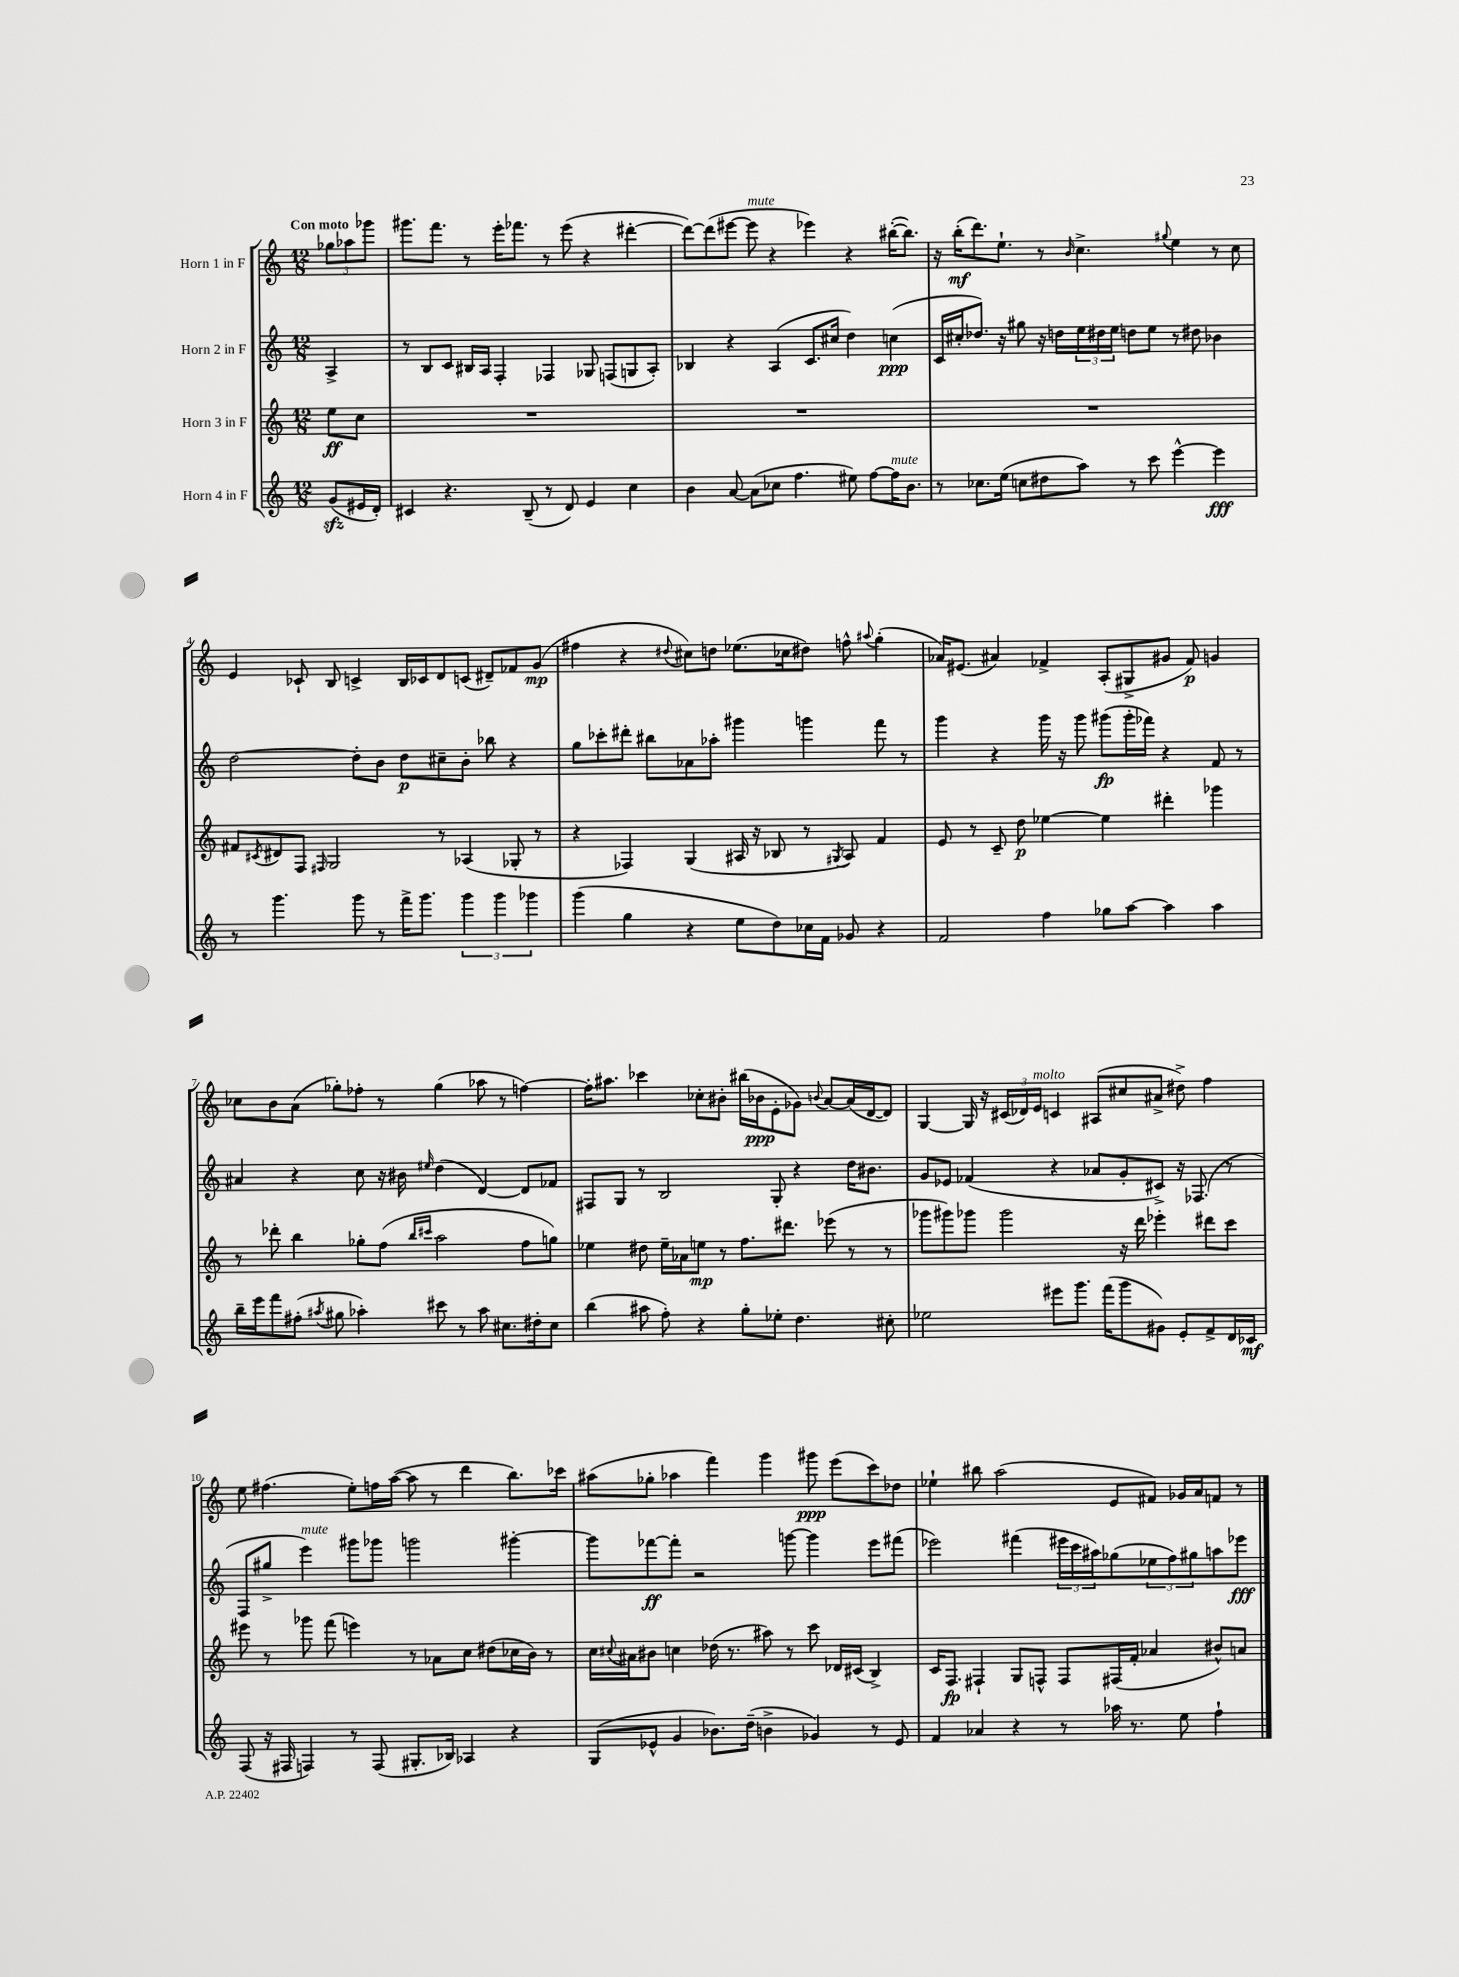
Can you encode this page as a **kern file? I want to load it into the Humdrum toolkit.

**kern	**kern	**kern	**kern
*staff4	*staff3	*staff2	*staff1
*clefG2	*clefG2	*clefG2	*clefG2
*k[]	*k[]	*k[]	*k[]
*M12/8	*M12/8	*M12/8	*M12/8
(8g	8ee	4A^	12gg-
.	.	.	12aa-
16e#	8cc	.	.
.	.	.	12ggg-
16d')	.	.	.
=	=	=	=
4c#	1.r	8r	8.ggg#
.	.	8B	.
.	.	.	8.fff
4.r	.	8c	.
.	.	16B#	8r
.	.	16A	.
.	.	4F'	16eee'
.	.	.	8.fff-
(8B~	.	.	.
8r	.	4F-	8r
8d)	.	.	(8eee
4e	.	8G-	4r
.	.	(8F	.
4cc	.	8G	[4ddd#'
.	.	8A')	.
=	=	=	=
4b	1.r	4B-	8ddd#_)
.	.	.	(8ddd#]
[8a	.	4r	[8eee#
(8a]	.	.	8eee#]
8cc-	.	(4A	4r
4.ff	.	.	.
.	.	8.c	4eee-)
.	.	16cc#	.
8ee#)	.	4dd)	4r
[8ff	.	.	.
16ff]	.	(4cc	([16bb#'
8.b	.	.	8.bb#])
=	=	=	=
8r	1.r	16c	16r
.	.	16cc#'	(16bb'
8.cc-	.	8.dd-)	8.ddd)
(16ee	.	16r	8.ee`
8cc	.	8gg#	.
8dd#	.	16r	8r
.	.	16dd	.
.	.	.	16qqb
8aa)	.	24ee	4.cc^
.	.	24dd#	.
.	.	24ee	.
8r	.	8dd	.
8ccc	.	8ee	.
.	.	.	8qqgg#
[4eee^^	.	8r	4ee
.	.	8dd#	.
4eee]	.	4b-	8r
.	.	.	8cc
=	=	=	=
8r	8f#	[2dd	4e
.	8qc#	.	.
4.ggg	8d#	.	.
.	8F	.	8c-`
.	16qqF#	.	.
.	2G	.	8B
8ggg	.	8dd']	4c^
8r	.	8b	.
16fff^	.	8dd	16B
8.ggg	.	.	16c-
.	8r	8cc#~	8d
6ggg	(4A-	8b'	(8c
.	.	8bb-	8d#~)
6ggg	.	.	.
.	8G-'	4r	8f-
6ggg-	.	.	.
.	8r	.	(8g
=	=	=	=
(4ggg	4r	8gg	4ff#
.	.	8ccc-'	.
4gg	4F-)	8ddd#'	4r
.	.	8bb#	.
.	.	.	8qqdd#
4r	(4G	8a-	8cc#)
.	.	8aa-'	8dd
8ee	16A#	4ggg#	(8.ee-
.	16r	.	.
8dd)	8B-	.	.
.	.	.	16cc-
16cc-	8r	4ggg	8dd#)
16f	.	.	.
.	8qG#	.	.
8g-	8A#)	.	8ff^^
.	.	.	8qqaa#
4r	4f	8fff	(4gg'
.	.	8r	.
=	=	=	=
2f	8e	4ggg	16a-)
.	.	.	(8.e#
.	8r	.	.
.	8c~	4r	4a#)
.	8dd	.	.
4ff	[4ee-	16ggg	4f-^
.	.	16r	.
.	.	8ggg	.
8gg-	4ee-]	(8ggg#	(8A'
[8aa	.	16ggg#'	8G#^
.	.	16fff-)	.
4aa]	4ddd#'	4r	8g#
.	.	.	8f-)
4aa	4ggg-	8f	4g
.	.	8r	.
=	=	=	=
16bb~	8r	4a#	8cc-
16eee	.	.	.
8fff	8ddd-'	.	8b
(8ff#'	4bb	4r	(8a
8qaa#	.	.	.
8gg#	.	.	8gg-')
4aa-')	8gg-'	8cc	8ff-'
.	(8ff	16r	8r
.	.	16b#	.
.	16qqbb	.	.
.	16qqccc#	16qqee#	.
8ccc#	2aa	(4dd	(4gg-
8r	.	.	.
8aa-	.	[4d)	8aa-
8.cc#	.	.	8r
.	8ff	8d]	[4ff)
16dd#'	.	.	.
8cc#	8gg)	8f-	.
=	=	=	=
(4bb	4ee-	8F#	16ff']
.	.	.	8.aa#
.	.	8G	.
8aa#	8dd#	8r	4ccc-
8ff')	16ee-~	2B	.
.	16a-	.	.
4r	8ee	.	8cc-'
.	8r	.	8b#'
8gg'	8.ff	.	(16bb#
.	.	.	16b-
8ee-'	.	8G'	8e'
.	8.ddd#	.	.
4.dd	.	4r	8g-)
.	.	.	8qqb
.	(8eee-	.	[8a
.	8r	16dd	(16a]
.	.	8.b#	[16d
8cc#'	8r	.	8d])
=	=	=	=
2ee-	8ggg-	8g	[4G
.	8ggg#)	8e-	.
.	8ggg-	(4f-	16G]
.	.	.	16r
.	2ggg-	.	(24c#
.	.	.	24d-)
.	.	.	24e
8eee#	.	4r	4c
8.ggg	.	.	.
.	.	8a-	(8A#
(16fff	.	.	.
8ggg	16r	8g'	8cc#
.	16ddd	.	.
8g#)	4eee-'	8c#^)	8a#^
8e'	.	16r	8dd#^)
.	.	(8.F-	.
8f^	8ddd#	.	4ff
16d	8ccc	8r	.
16c-	.	.	.
=	=	=	=
(8F	8eee#	8F	8ee
16r	8r	8gg#^	(4.ff#
16F#	.	.	.
4F)	8ggg-	4eee)	.
.	(8fff	.	.
8r	4eee)	8ggg#	8ee')
(8F	.	8ggg-	16ff
.	.	.	([16aa
8.G#'	8r	2ggg	8aa]
.	8a-	.	8r
16B-)	.	.	.
4A-	8cc	.	4ddd
.	(8dd#	.	.
4r	16cc-	[4ggg#'	8.bb)
.	16b)	.	.
.	8r	.	.
.	.	.	16ccc-
=	=	=	=
(8G	16cc	8ggg#]	(8aa#
.	8qqcc#	.	.
.	16a#	.	.
8e-^^	8b#	[8fff-	8gg-'
4g	4cc	8fff-']	4aa-
.	.	2r	.
8.b-)	(16dd-	.	4fff)
.	8.r	.	.
(16dd~	.	.	.
4b^	8aa#)	.	4ggg
.	8r	[8ggg	.
4g-)	8ccc	4ggg]	8ggg#
.	16d-	.	(8eee
.	(16c#	.	.
8r	4B^)	8eee	8ccc)
8e-	.	(8fff#	8dd-
=	=	=	=
4f	16c	2eee-)	4ee-`
.	8.F	.	.
4a-	4F#`	.	8bb#
.	.	.	(2aa
4r	8G	(4fff#	.
.	8F^^	.	.
8r	8F	24eee#	.
.	.	24ccc	.
.	.	24aa#)	.
16aa-	(16F#	(8gg-	8e
8.r	16f'	.	.
.	4a-	12ee-	8f#)
.	.	12ff)	.
8ee	.	.	16g-
.	.	12gg#	.
.	.	.	16a
4ff`	8b#^^)	8aa	8f
.	8a	8eee-	8r
==	==	==	==
*-	*-	*-	*-
